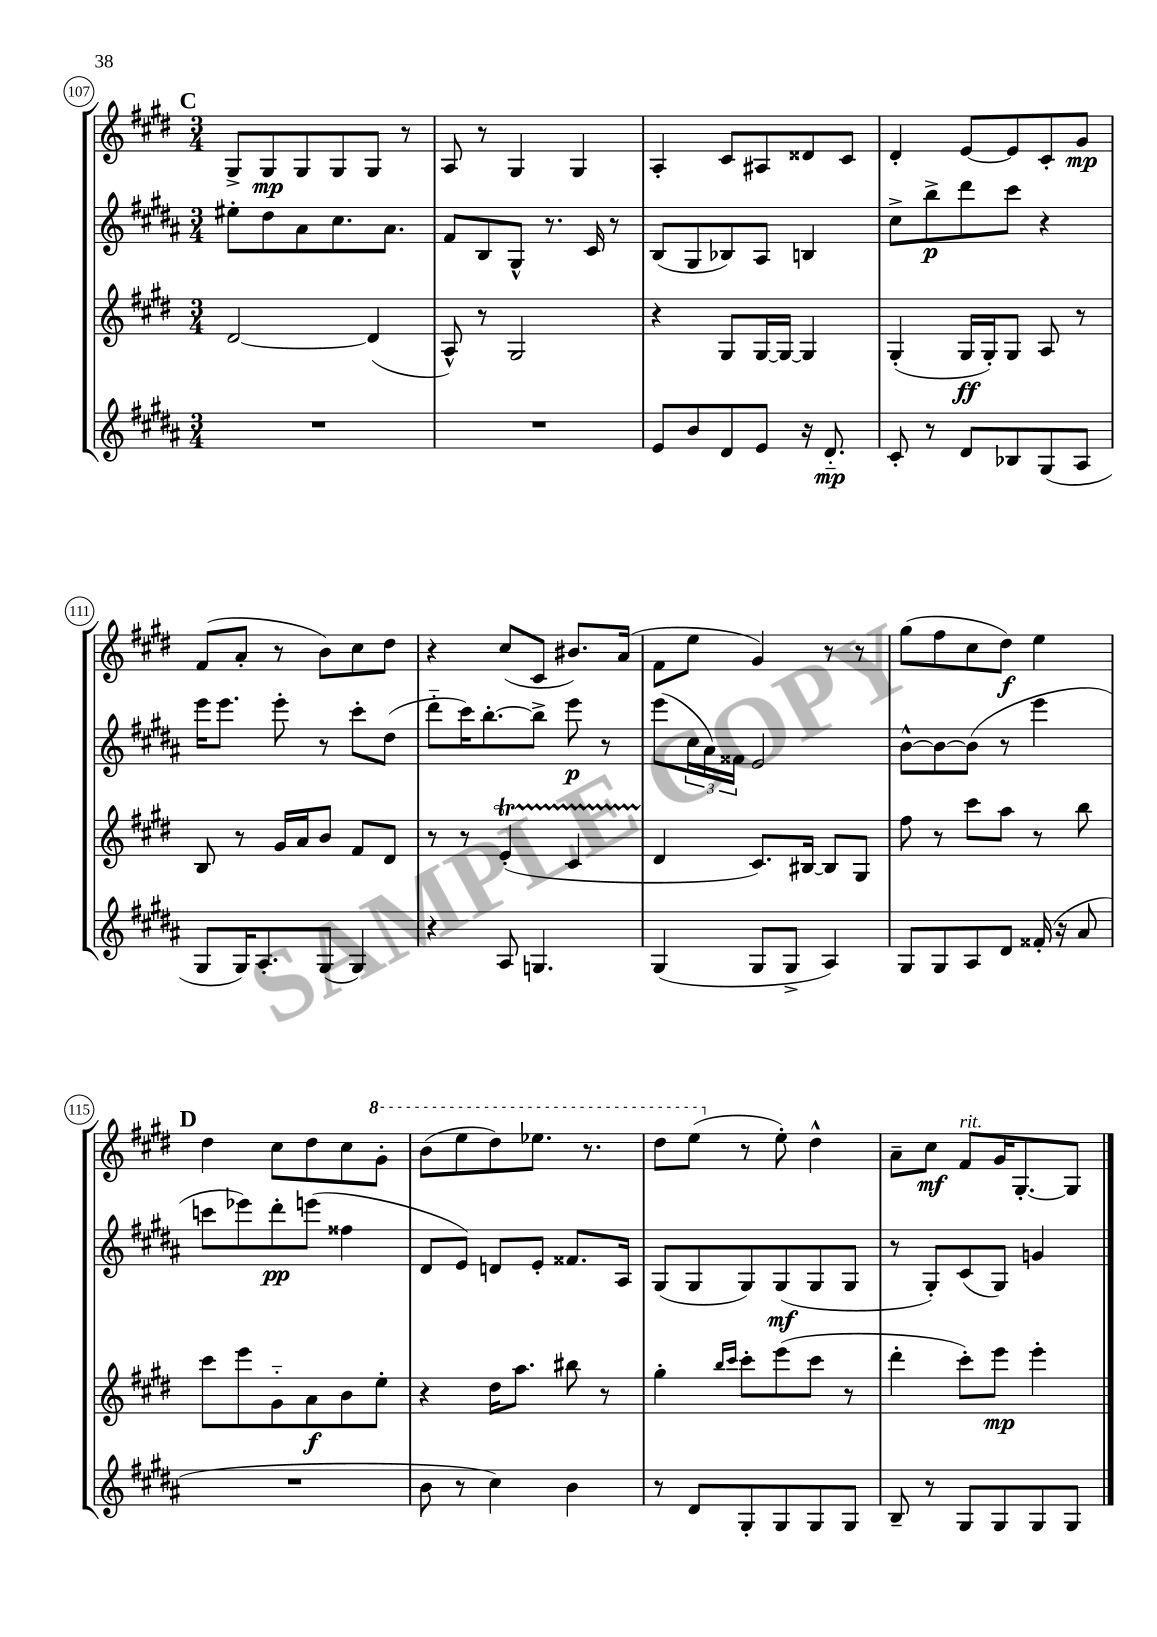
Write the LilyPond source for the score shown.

<<
\new StaffGroup <<
\new Staff = "s0" {
    \clef treble \key e \major \numericTimeSignature \time 3/4
    \mark \markup { \bold "C" } gis8-> gis8\mp gis8 gis8 gis8 r8 |
    a8 r8 gis4 gis4 |
    a4-. cis'8 ais8 disis'8 cis'8 |
    dis'4-. e'8~ e'8 cis'8-. gis'8\mp |
    fis'8( a'8-. r8 b'8) cis''8 dis''8 |
    r4 cis''8( cis'8 bis'8.) a'16( |
    fis'8 e''8 gis'4) r8 r8 |
    gis''8( fis''8 cis''8 dis''8\f) e''4 |
    \mark \markup { \bold "D" } dis''4 cis''8 dis''8 cis''8 \ottava #1 gis''8-. |
    b''8( e'''8 dis'''8) ees'''8. r8. |
    dis'''8 e'''8( \ottava #0 r8 e''8-.) dis''4-^ |
    a'8-- cis''8\mf fis'8^\markup { \italic "rit." } gis'16 gis8.~-. gis8 \bar "|." |
}
\new Staff = "s1" {
    \clef treble \key b \major \numericTimeSignature \time 3/4
    \mark \markup { \bold "C" } eis''8-. dis''8 ais'8 cis''8. ais'8. |
    fis'8 b8 gis8-^ r8. cis'16 r8 |
    b8( gis8 bes8) ais8 b4 |
    cis''8-> b''8->\p dis'''8 cis'''8 r4 |
    e'''16 e'''8. e'''8-. r8 cis'''8-. dis''8( |
    dis'''8-_ cis'''16) b''8.~-. b''8-> e'''8\p r8 |
    e'''8( \tuplet 3/2 { cis''16 ais'16) fisis'16 } e'2 |
    b'8~-^ b'8~ b'8( r8 e'''4 |
    \mark \markup { \bold "D" } c'''8 ees'''8) dis'''8-.\pp e'''8( fisis''4 |
    dis'8 e'8) d'8 e'8-. fisis'8. ais16 |
    gis8( gis8 gis8) gis8\mf( gis8 gis8 |
    r8 gis8-.) cis'8( gis8) g'4 \bar "|." |
}
\new Staff = "s2" {
    \clef treble \key e \major \numericTimeSignature \time 3/4
    \mark \markup { \bold "C" } dis'2~ dis'4( |
    a8-^) r8 gis2 |
    r4 gis8 gis16~ gis16~ gis4 |
    gis4-.( gis16\ff gis16-.) gis8 a8 r8 |
    b8 r8 gis'16 a'16 b'8 fis'8 dis'8 |
    r8 r8 e'4-.\startTrillSpan( cis'4 |
    dis'4\stopTrillSpan cis'8.) bis16~ bis8 gis8 |
    fis''8 r8 cis'''8 a''8 r8 b''8 |
    \mark \markup { \bold "D" } cis'''8 e'''8 gis'8-_ a'8\f b'8 e''8-. |
    r4 dis''16 a''8. bis''8 r8 |
    gis''4-. \grace { b''16 cis'''16 } cis'''8-. e'''8( cis'''8 r8 |
    dis'''4-. cis'''8-.) e'''8\mp e'''4-. \bar "|." |
}
\new Staff = "s3" {
    \clef treble \key b \major \numericTimeSignature \time 3/4
    \mark \markup { \bold "C" } R2. |
    R2. |
    e'8 b'8 dis'8 e'8 r16 dis'8.-_\mp |
    cis'8-. r8 dis'8 bes8 gis8( ais8 |
    gis8 gis16) ais8.-. gis8( gis4) |
    r4 ais8 g4. |
    gis4( gis8 gis8-> ais4) |
    gis8 gis8 ais8 dis'8 fisis'16-.( r16 ais'8 |
    \mark \markup { \bold "D" } R2. |
    b'8 r8 cis''4) b'4 |
    r8 dis'8 gis8-. gis8 gis8 gis8 |
    b8-- r8 gis8 gis8 gis8 gis8 \bar "|." |
}
>>
>>
\layout { \context { \Score currentBarNumber = #107 \override BarNumber.stencil = #(make-stencil-circler 0.1 0.3 ly:text-interface::print) } }
